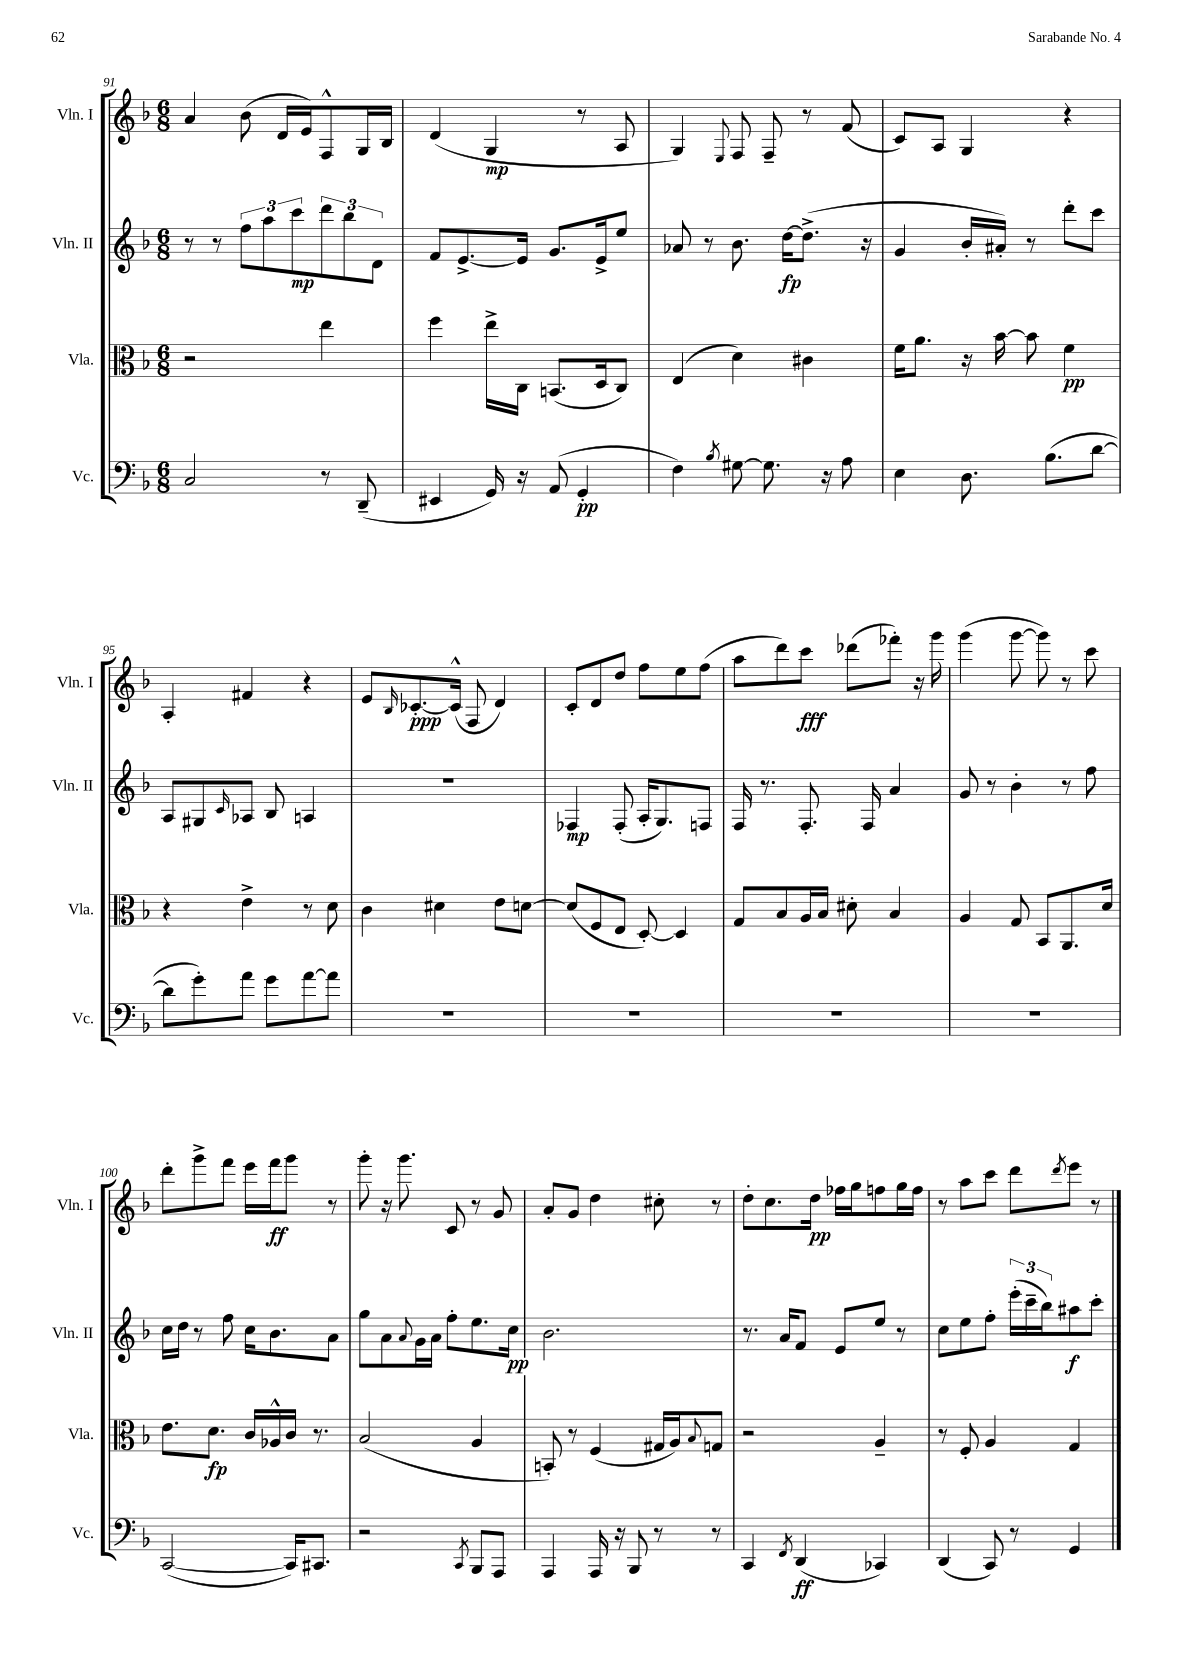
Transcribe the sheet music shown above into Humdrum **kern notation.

**kern	**kern	**kern	**kern
*staff4	*staff3	*staff2	*staff1
*clefF4	*clefC3	*clefG2	*clefG2
*k[b-]	*k[b-]	*k[b-]	*k[b-]
*M6/8	*M6/8	*M6/8	*M6/8
2C	2r	8r	4a
.	.	8r	.
.	.	12ff	(8b-
.	.	12aa	.
.	.	.	16d
.	.	12ccc	.
.	.	.	16e)
8r	4ee	12ddd	8F^^
.	.	12bb-	.
(8DD~	.	.	16G
.	.	12d	.
.	.	.	16B-
=	=	=	=
4EE#	4ff	8f	(4d
.	.	[8.e^	.
16GG)	16ee^	.	4G
16r	16C	16e]	.
(8AA	(8.BB	8.g	.
4GG'	.	.	8r
.	16D	16e^	.
.	8C)	8ee	8A
=	=	=	=
4F)	(4E	8a-	4G)
.	.	8r	.
8qB-	.	.	8qqE
[8G#	4d)	8.b-	8F
8.G#]	.	.	8F~
.	.	[16dd	.
.	4c#	(8.dd^]	8r
16r	.	.	.
8A	.	.	(8f
.	.	16r	.
=	=	=	=
4E	16f	4g	8c)
.	8.a	.	.
.	.	.	8A
8.D	16r	16b-'	4G
.	[16b-	16a#')	.
.	8b-]	8r	.
(8.B-	.	.	.
.	4f	8ddd'	4r
[8d	.	8ccc	.
=	=	=	=
8d]	4r	8A	4A'
8g')	.	8G#	.
.	.	16qqc	.
8a	4e^	8A-	4f#
8g	.	8B-	.
[8a	8r	4A	4r
8a]	8d	.	.
=	=	=	=
2.r	4c	2.r	8e
.	.	.	16qqB-
.	.	.	[8.c-'
.	4d#	.	.
.	.	.	(16c-^^]
.	.	.	8F
.	8e	.	4d)
.	[8d	.	.
=	=	=	=
2.r	(8d]	4F-	8c'
.	8F	.	8d
.	8E	(8F-'	8dd
.	[8D')	16A'	8ff
.	.	8.G)	.
.	4D]	.	8ee
.	.	8F	(8ff
=	=	=	=
2.r	8G	16F	8aa
.	.	8.r	.
.	8B-	.	8ddd)
.	16A	8.F'	8ccc
.	16B-	.	.
.	8d#'	.	(8ddd-
.	.	16F	.
.	4B-	4a	8fff-')
.	.	.	16r
.	.	.	16ggg
=	=	=	=
2.r	4A	8g	(4ggg
.	.	8r	.
.	8G	4b-'	[8ggg
.	8BB-	.	8ggg])
.	8.AA	8r	8r
.	.	8ff	8ccc
.	16d	.	.
=	=	=	=
([2CC	8.e	16cc	8ddd'
.	.	16dd	.
.	.	8r	8ggg^
.	8.d	.	.
.	.	8ff	8fff
.	16c	16cc	16eee
.	16A-^^	8.b-	16fff
16CC])	16c	.	8ggg
8.CC#	8.r	.	.
.	.	8a	8r
=	=	=	=
2r	(2B-	8gg	8ggg'
.	.	8a	16r
.	.	.	8.ggg
.	.	8qqa	.
.	.	16g	.
.	.	16a	.
.	.	8ff'	8c
8qCC	.	.	.
8BBB-	4A	8.ee	8r
8AAA	.	.	8g
.	.	16cc	.
=	=	=	=
4AAA	8BB')	2.b-	8a'
.	8r	.	8g
16AAA	(4F	.	4dd
16r	.	.	.
8BBB-	.	.	.
8r	16G#	.	8cc#'
.	16A)	.	.
.	8qqB-	.	.
8r	8G	.	8r
=	=	=	=
4CC	2r	8.r	8dd'
.	.	.	8.cc
.	.	16a	.
8qFF	.	.	.
(4DD	.	8f	.
.	.	.	16dd
.	.	8e	16ff-
.	.	.	16gg
4CC-)	4A~	8ee	8ff
.	.	8r	16gg
.	.	.	16ff
=	=	=	=
(4DD	8r	8cc	8r
.	8F'	8ee	8aa
8CC)	4A	8ff'	8ccc
8r	.	(24eee'	8ddd
.	.	24ccc~	.
.	.	24bb-)	.
.	.	.	8qddd
4GG	4G	8aa#	8eee
.	.	8ccc'	8r
==	==	==	==
*-	*-	*-	*-
